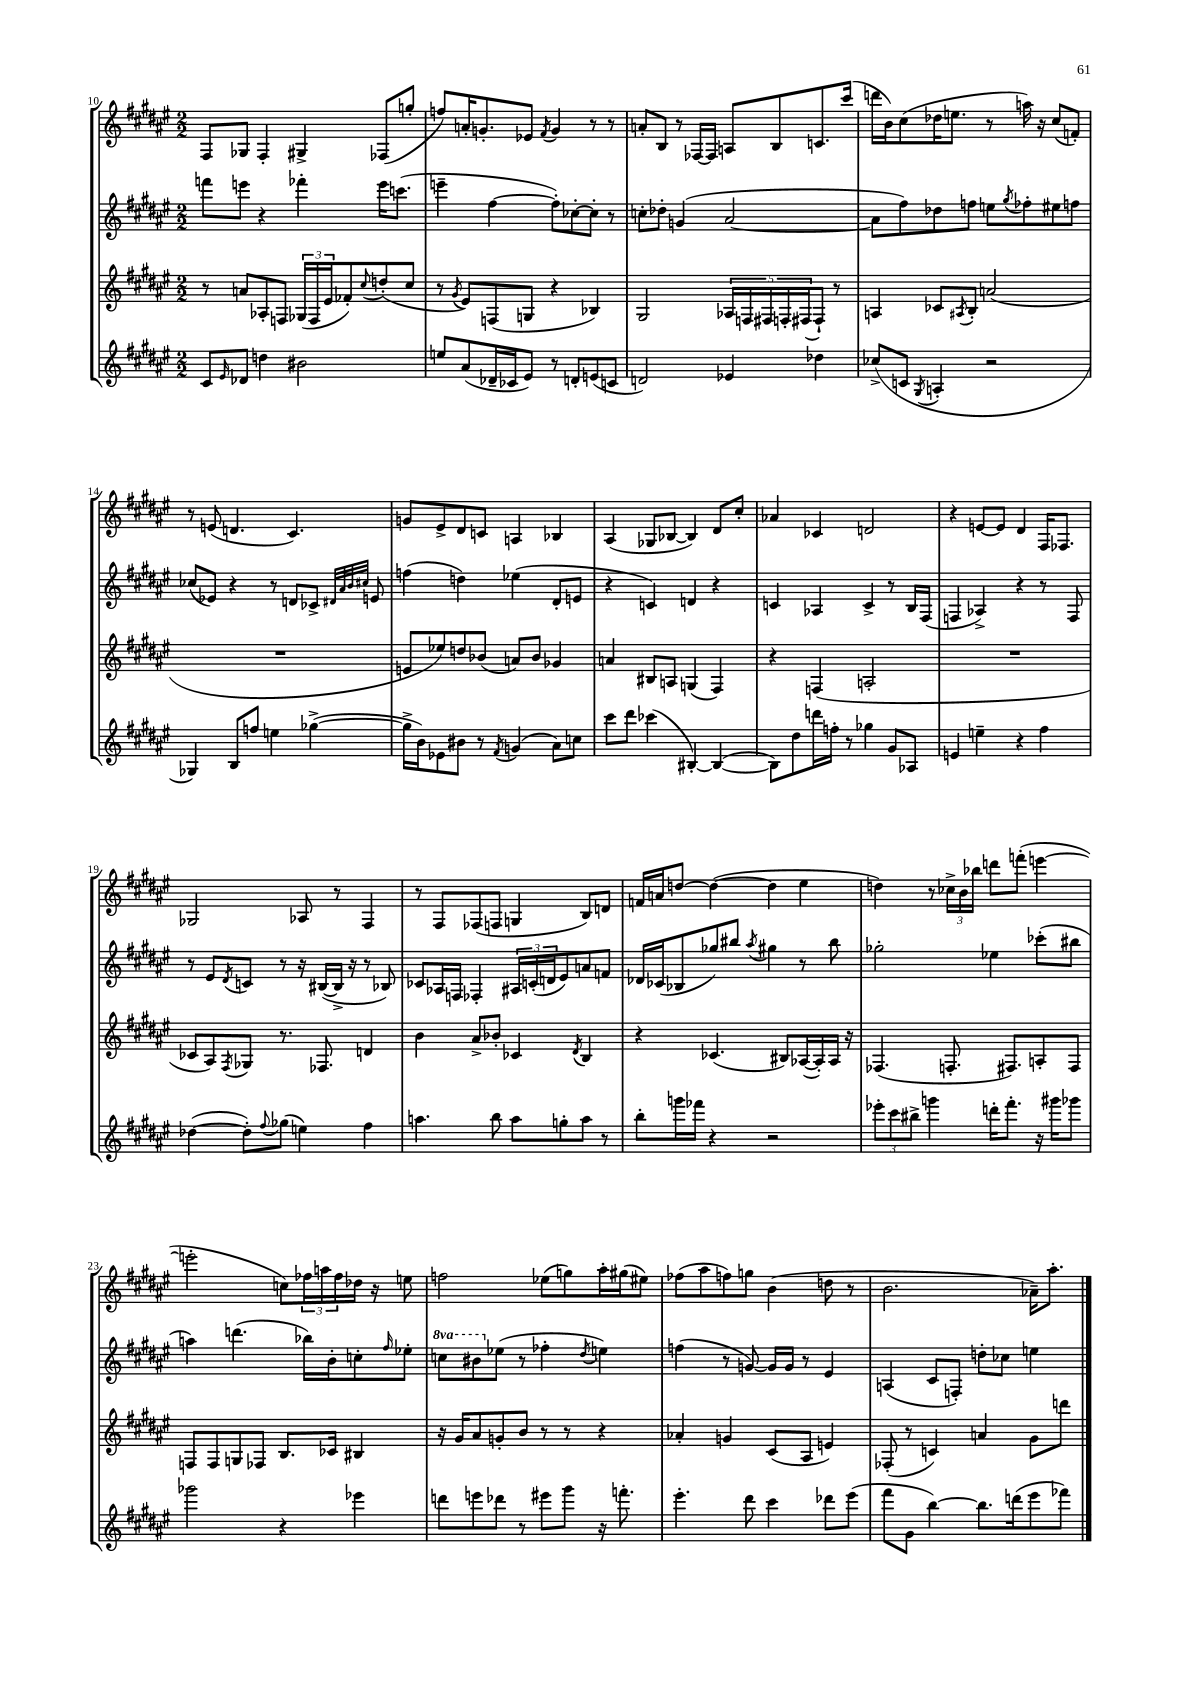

**kern	**kern	**kern	**kern
*part4	*part3	*part2	*part1
*staff4	*staff3	*staff2	*staff1
*clefG2	*clefG2	*clefG2	*clefG2
*k[f#c#g#d#a#e#]	*k[f#c#g#d#a#e#]	*k[f#c#g#d#a#e#]	*k[f#c#g#d#a#e#]
*M2/2	*M2/2	*M2/2	*M2/2
=10	=10	=10	=10
8c#/L	8r	8fffn\L	8F#/L
16qqe#/	.	.	.
8d-X/J	8an/L	8eeen\J	8G-X/J
4ddn\	8A-X'/	4r	4F#'/
.	8Fn/J	.	.
2b#X\	(24G-X/LL	4fff-X'\	4G#X^/
.	24F/	.	.
.	24e#/J	.	.
.	8f-X'/)	.	.
.	8qqcc#/	.	.
.	(8ddn'/	16eee\KL	(8F-X/L
.	.	(8.cccn\J	.
.	8cc#/J	.	8ggn'/J
=11	=11	=11	=11
8een/L	8r	4eeen~\	8ffn/L)
.	8qg#/	.	.
(8a#/	8e#/L)	.	16an'/K
.	.	.	8.gn'/
16d-X~/L	(8Fn/	[4ff#\	.
16c-X/J	.	.	.
8e#/J)	8Gn/J	.	8e-X/J
.	.	.	8qf#/
8r	4r	8ff#'\L])	4g/
8dn'/L	.	[8cc-X'\	.
(8en/	4B-X/)	8cc-'\J]	8r
8cn/J	.	8r	8r
=12	=12	=12	=12
2dn/)	2G#/	8ccn'\L	8an'/L
.	.	8dd-X'\J	8B/J
.	.	(4gn/	8r
.	.	.	[16F-X/LL
.	.	.	16F-/JJ]
4e-X/	20A-X/LL	[2a#/	8An/L
.	20Fn/	.	.
.	20F#X/	.	.
.	.	.	8B/
.	20Fn'/	.	.
.	(20F#X/J	.	.
4dd-X\	8F#`/J)	.	8.cn/
.	8r	.	.
.	.	.	(16ccc#/Jk
=13	=13	=13	=13
(8cc-X^/L	4An/	8a#\L]	16dddn\LL
.	.	.	16b\J)
8cn/J	.	8ff#\)	(8cc#\
8qG#/	.	.	.
4An'/	8c-X/L	8dd-X\	16dd-X\K
.	.	.	8.een\J
.	8qA#X/	.	.
.	8B'/J	8ffn\J	.
2r	(2an/	8een\L	8r
.	.	8qgg#/	.
.	.	8ff-X'\	16aan\)
.	.	.	16r
.	.	8ee#X\	(8cc#/L
.	.	8ffn\J	8fn'/J)
!!LO:LB:g=z
=14	=14	=14	=14
4G-X/)	1r	(8cc-X/L	8r
.	.	8e-X/J)	(8en/
8B/L	.	4r	4.dn/
8ffn/J	.	.	.
4een\	.	8r	.
.	.	8dn/L	4.c#/)
([4gg-X^\	.	8c-X^/J	.
.	.	32qqd#X/LLL	.
.	.	32qqa#/	.
.	.	32qqb/	.
.	.	32qqcc#X/JJJ	.
.	.	8en/	.
=15	=15	=15	=15
16gg-^\LL]	8en/L	(4ffn\	8gn/L
16b\J)	.	.	.
8e-X\	8ee-X/)	.	8e#^/
8b#X\J	8ddn/	4ddn\)	8d#/
8r	(8b-X/J	.	8cn/J
8qf#/	.	.	.
(4gn/	8an/L)	(4ee-X\	4An/
.	8b-/J	.	.
8a#\L)	4g-X/	8d#'/L	4B-X/
8ccn\J	.	8en/J	.
=16	=16	=16	=16
8ccc#\L	4an/	4r	(4A#/
8ddd#\J	.	.	.
(4ccc-X\	8B#X/L	4cn/)	8G-X/L
.	8An/J	.	[8B-X/J
[4B#X'/)	(4Gn/	4dn/	4B-/])
(4B#/_	4F#/)	4r	8d#/L
.	.	.	8cc#'/J
=17	=17	=17	=17
8B#\L])	4r	4cn/	4a-X/
8dd#\	.	.	.
16dddn\L	(4Fn/	4A-X/	4c-X/
16ffn'\JJ	.	.	.
8r	.	.	.
4gg-X\	2An'/	4c^/	2dn/
8g#/L	.	8r	.
8A-X/J	.	16B/LL	.
.	.	(16F#/JJ	.
=18	=18	=18	=18
4en/	1r	4Fn/	4r
4een~\	.	4A-X^/)	[8en/L
.	.	.	8e/J]
4r	.	4r	4d#/
4ff#\	.	8r	16F#/KL
.	.	.	8.F-X/J
.	.	8F/	.
!!LO:LB:g=z
=19	=19	=19	=19
([4dd-X\	8c-X/L	8r	2G-X/
.	8A#/)	8e#/L	.
.	8qF#/	8qd#/	.
8dd-'\L])	8G-X/J	8cn/J	.
8qqff#/	.	.	.
(8gg-X\J	8.r	8r	.
4een\)	.	16r	8A-X/
.	8.F-X/	([16B#X/LL	.
.	.	16B#^/JJ]	8r
.	.	16r	.
4ff#\	4dn/	8r	4F#/
.	.	8B-X/)	.
=20	=20	=20	=20
4.aan\	4b\	8c-X/L	8r
.	.	16A-X/L	8F#/L
.	.	16Fn/JJ	.
.	8a#^/L	4F-X'/	(8F-X/
8bb\	8b-X'/J	.	8Fn/J
8aa\L	4c-X/	24A#X/LL	4Gn/
.	.	(24cn'/	.
.	.	24dn/J	.
8ggn'\	.	8e#/)	.
.	8qd#/	.	.
8aa\J	4B/	8an/	8B/L)
8r	.	8fn/J	8dn/J
=21	=21	=21	=21
8bb'\L	4r	16d-X/LL	16fn/LL
.	.	(16c-X/J	16an/J
16gggn\L	.	8B-X/	[8ddn/J
16fff-X\JJ	.	.	.
4r	(4.c-X/	8gg-X/)	(4dd\_
.	.	8bb#X/J	.
.	.	8qaa#/	.
2r	.	4gg#X\	4dd\]
.	8B#X/L)	.	.
.	([16A-X/L	8r	4ee#\
.	16A-'/])	.	.
.	16A-/JJ	8bb#\	.
.	16r	.	.
=22	=22	=22	=22
12eee-X'\L	(4.F-X/	2gg-X'\	4ddn\)
12ccc#\	.	.	.
12bb#X^\J	.	.	.
4gggn\	.	.	8r
.	8.Fn'/	.	24cc-X^\LL
.	.	.	24b\
.	.	.	24bb-X\JJ
16dddn'\KL	.	4ee-X\	8dddn\L
8.fff#'\J	8.F#X/L)	.	.
.	.	.	(8fffn'\J
16r	8An'/	(8ccc-X'\L	[4eeen\
16ggg#X\KL	.	.	.
8ggg-X\J	8F#/J	8bb#X\J	.
!!LO:LB:g=z
=23	=23	=23	=23
2ggg-X\	8Fn/L	4aan\)	2eeen'\]
.	8F/	.	.
.	8Gn/	(4.dddn\	.
.	8F-X/J	.	.
4r	8.B/L	.	8ccn\L)
.	.	16bb-X\LL)	24ff-X\L
.	.	.	24aan\
.	16c-X/Jk	16b'\J	.
.	.	.	24ff-\
4eee-X\	4B#X/	8ccn'\	16dd-X\JJ
.	.	.	16r
.	.	16qqff#/	.
.	.	8ee-X'\J	8een\
=24	=24	=24	=24
*	*	*8va	*
8dddn\L	16r	8cccn\L	2ffn\
.	16g#/KL	.	.
8eeen\	8a#/	8bb#X\	.
*	*	*X8va	*
8ddd-X\J	8gn'/	(8ee-X\J	.
8r	8b/J	8r	.
8eee#X\L	8r	4ff-X'\	(8ee-X\L
8ggg#\J	8r	.	8ggn\)
.	.	8qdd#/	.
16r	4r	4een\)	16aa#'\L
8.fffn'\	.	.	(16gg#X\J
.	.	.	8ee#X\J)
=25	=25	=25	=25
4.eee#'\	4a-X'/	(4ffn\	(8ff-X\L
.	.	.	8aa#\
.	4gn/	8r	8ffn\)
8ddd#\	.	[8gn/)	8ggn\J
4ccc#\	(8c#/L	16g/LL]	(4b\
.	.	16g/JJ	.
.	8A#/J	8r	.
8ddd-X\L	4en/)	4e#/	8ddn\
(8eee#\J	.	.	8r
=26	=26	=26	=26
8fff#\L	(8F-X'/	(4An/	2.b\
8g#\J	8r	.	.
[4bb\)	4cn/)	8c#/L	.
.	.	8Fn'/J)	.
8.bb\L]	4an/	8ddn'\L	.
.	.	8cc-X\J	.
(16dddn\k	.	.	.
8eee#\	8g#\L	4een\	16a-X~\KL)
.	.	.	8.aa#'\J
8fff-X\J)	8dddn\J	.	.
==	==	==	==
*-	*-	*-	*-
